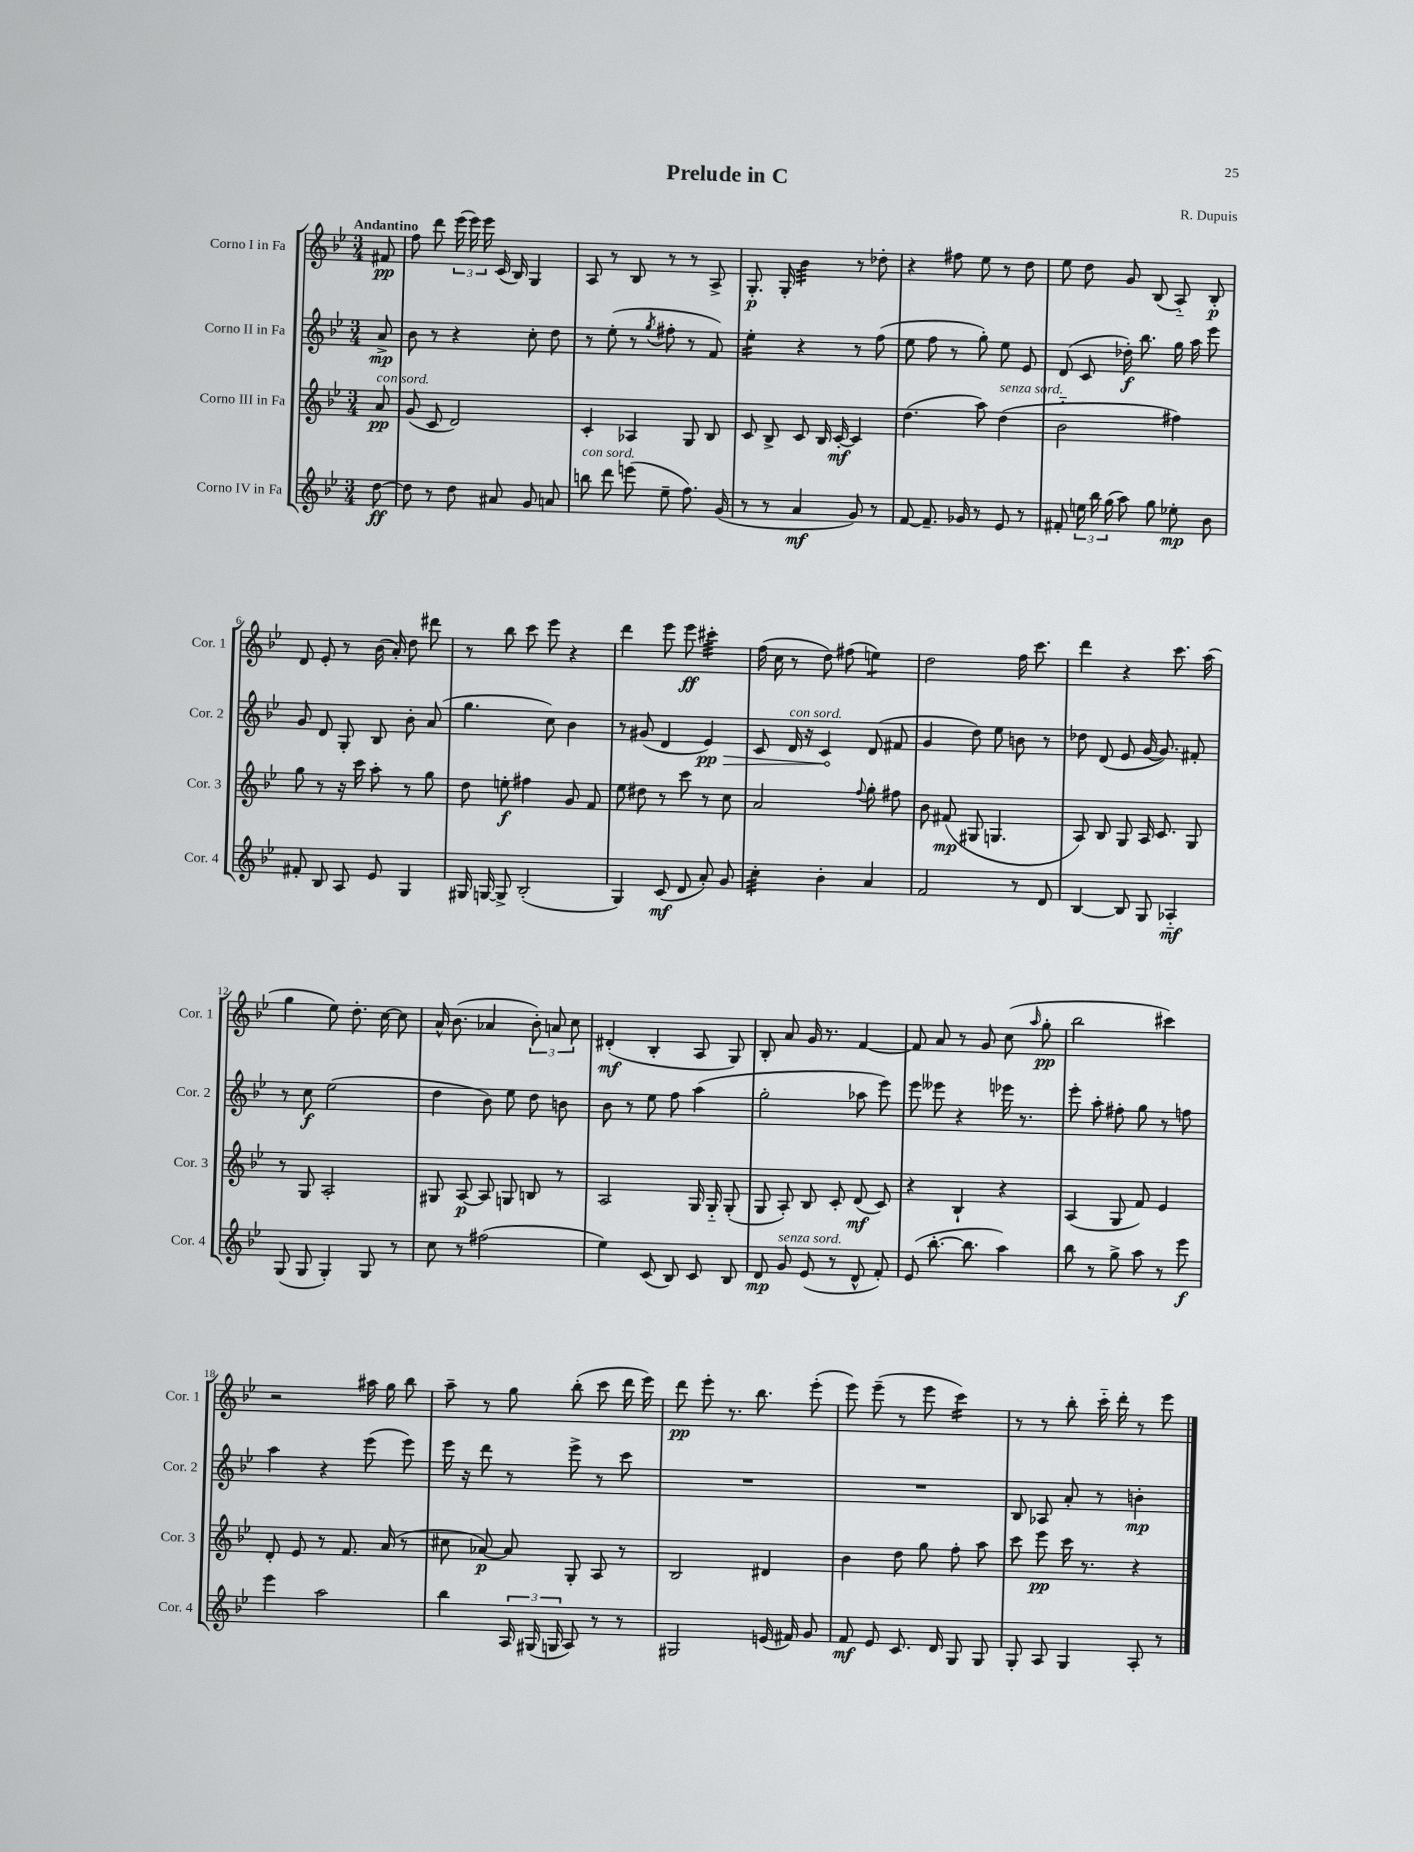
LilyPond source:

\header { title = "Prelude in C" composer = "R. Dupuis" }
<<
\new StaffGroup <<
\new Staff = "s0" \with { instrumentName = "Corno I in Fa" shortInstrumentName = "Cor. 1" } {
    \clef treble \key bes \major \numericTimeSignature \time 3/4 \partial 8 \tempo "Andantino"
    \autoBeamOff fis'8\pp |
    f''8 d'''8 \tuplet 3/2 { ees'''16( ees'''16) ees'''16 } c'16( bes16) g4 |
    a8 r8 bes8 r8 r8 a8-> |
    g8.-.\p g16-. bes'4:32 r8 des''8-. |
    r4 fis''8 ees''8 r8 d''8 |
    ees''8 d''8 g'8 bes8( a8-_) bes8-.\p |
    d'8 ees'8-. r8 bes'16( a'16-.) d''8 dis'''8 |
    r8 bes''8 c'''8 ees'''8 r4 |
    d'''4 ees'''8 ees'''8\ff cis'''4:32-. |
    f''16( c''16 r8 d''8) fis''8( e''4:8) |
    d''2 f''16 c'''8. |
    d'''4 r4 c'''8. a''16( |
    g''4 ees''8) d''8.-. c''16~ c''8 |
    a'16-^ bes'8.( aes'4 \tuplet 3/2 { bes'8-.) a'8 c''8 } |
    dis'4-.\mf( bes4-. a8 g8) |
    bes8-. a'8 g'16 r8. f'4~ |
    f'8 a'8 r8 g'8 c''8( \grace { a''16 } g''8-.\pp |
    bes''2 cis'''4) |
    r2 ais''16 g''16 bes''8 |
    a''8-- r8 g''8 bes''8-.( c'''8 d'''16 ees'''16) |
    d'''8\pp ees'''8-. r8. bes''8. ees'''8-.( |
    ees'''8) ees'''8--( r8 ees'''8 c'''4:16) |
    r8 r8 bes''8-. c'''16-_ d'''16-. r8 ees'''8 \bar "|." |
}
\new Staff = "s1" \with { instrumentName = "Corno II in Fa" shortInstrumentName = "Cor. 2" } {
    \clef treble \key bes \major \numericTimeSignature \time 3/4 \partial 8
    \autoBeamOff a'8->\mp |
    bes'8 r8 r4 c''8-. d''8 |
    r8 ees''8-.( r8 \acciaccatura { g''8 } fis''8-. r8 f'8) |
    ees''4:16-. r4 r8 f''8( |
    ees''8 f''8 r8 g''8-.) ees''8 ees'8 |
    d'8( c'8 des''16-.\f) bes''8. g''16 a''16 ees'''8 |
    g'8 d'8 g8-. bes8 bes'8-. a'8( |
    g''4. c''8) bes'4 |
    r8 gis'8( d'4 \once \override Hairpin.circled-tip = ##t ees'4\pp\>) |
    c'8 d'16^\markup { \italic "con sord." } r16 c'4\! d'8( fis'8 |
    g'4 d''8) ees''8 b'8 r8 |
    des''8 d'8( ees'8 g'16~ g'8.) fis'8-. |
    r8 c''8\f ees''2( |
    d''4 bes'8) ees''8 d''8 b'8 |
    bes'8 r8 ees''8 f''8 a''4( |
    g''2-. aes''8 ees'''8) |
    ees'''8 eeses'''8 r4 ees'''16 r8. |
    ees'''8-. a''8-. fis''8-. g''8 r8 f''8 |
    a''4 r4 ees'''8( ees'''8) |
    ees'''16 r16 d'''8 r8 ees'''8-> r8 c'''8 |
    R2. |
    R2. |
    bes8 aes8 a'8-. r8 b'4-.\mp \bar "|." |
}
\new Staff = "s2" \with { instrumentName = "Corno III in Fa" shortInstrumentName = "Cor. 3" } {
    \clef treble \key bes \major \numericTimeSignature \time 3/4 \partial 8
    \autoBeamOff a'8\pp^\markup { \italic "con sord." } |
    g'8( c'8 d'2) |
    c'4-. aes4 g8 bes8 |
    c'8 bes8-> c'8 bes16 c'16~-.\mf c'4 |
    d''4.( a''8) d''4^\markup { \italic "senza sord." }( |
    bes'2-_ fis''4) |
    g''8 r8 r16 c'''16 a''8-. r8 g''8 |
    d''8 e''8-.\f fis''4 g'8 f'8 |
    ees''8 dis''8 r8 c'''8 r8 c''8 |
    a'2 \appoggiatura { f''8 } g''8-. fis''8 |
    bes'8 fis'8\mp( gis8 g4. |
    a8) bes8 g8 a16 c'8. g8 |
    r8 g8 a2-. |
    gis8 a8~\p a8 g8 b8 r8 |
    a2 g16 g16-_ g8-.( |
    g8 a8-.) bes8 c'8-. d'8\mf( c'8) |
    r4 bes4-! r4 |
    a4( g8 f'8) ees'4 |
    d'8-. ees'8 r8 f'8. a'16( r8 |
    cis''8 aes'8~\p) aes'8 g8-. a8 r8 |
    bes2 dis'4 |
    bes'4 d''8 g''8 f''8-. a''8 |
    c'''8 ees'''8\pp c'''16 r8. r4 \bar "|." |
}
\new Staff = "s3" \with { instrumentName = "Corno IV in Fa" shortInstrumentName = "Cor. 4" } {
    \clef treble \key bes \major \numericTimeSignature \time 3/4 \partial 8
    \autoBeamOff d''8~\ff |
    d''8 r8 d''8 ais'8 g'8 a'8 |
    b''8^\markup { \italic "con sord." } d'''8 e'''8( ees''8-- f''8.) g'16( |
    r8 r8 a'4\mf g'8) r8 |
    f'8~ f'8.-- ges'16 r8 ees'8 r8 |
    fis'8-. \tuplet 3/2 { e''16 bes''16 g''16( } a''8) g''8 ees''8-.\mp bes'8 |
    fis'8-. bes8 a8 ees'8 g4 |
    gis16 g16~ g8-> bes2-.( |
    g4) c'8\mf( d'8 a'8-.) g'8 |
    c''4:32-. bes'4-. a'4 |
    f'2 r8 d'8 |
    bes4~ bes8 g8 aes4-_\mf |
    g8( g8 g4-.) g8 r8 |
    c''8 r8 fis''2( |
    ees''4) c'8( bes8) c'8 bes8 |
    d'8\mp g'8^\markup { \italic "senza sord." } ees'8( r8 d'8-^ f'8-.) |
    ees'8( bes''8.~-. bes''8. a''4) |
    bes''8 r8 g''8-> a''8 r8 ees'''8\f |
    ees'''4 a''2 |
    bes''4 \tuplet 3/2 { a16 gis16( g16 } a8) r8 r8 |
    gis2 e'16( fis'16) g'8 |
    f'8\mf ees'8 c'8. d'16 g8 g8 |
    g8-. a8 g4 a8-. r8 \bar "|." |
}
>>
>>
